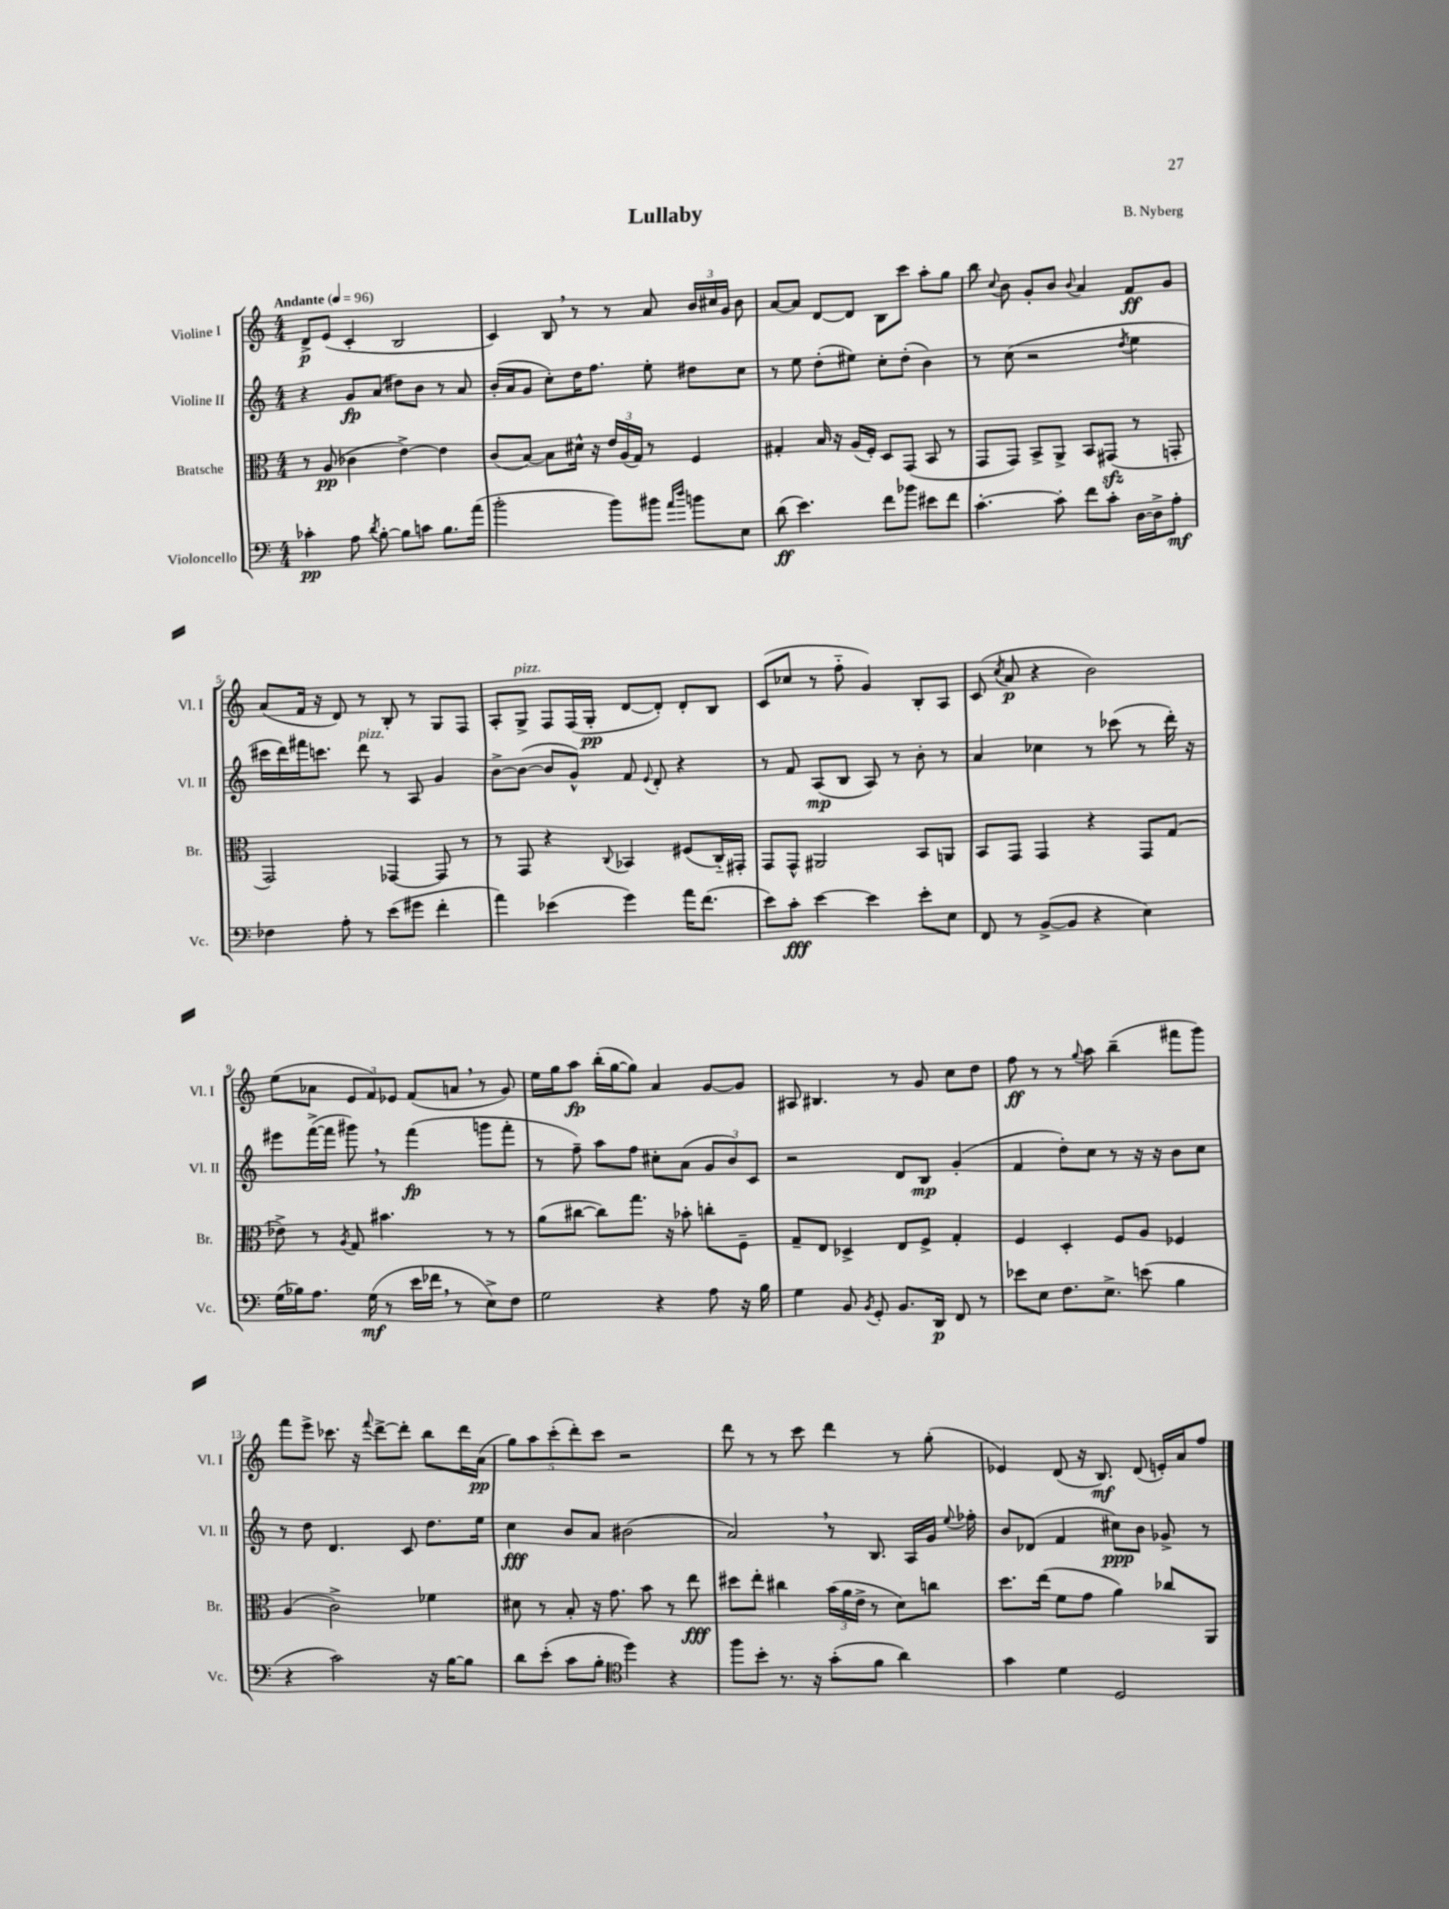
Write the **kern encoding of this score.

**kern	**dynam	**kern	**dynam	**kern	**dynam	**kern	**dynam
*part4	*part4	*part3	*part3	*part2	*part2	*part1	*part1
*staff4	*staff4	*staff3	*staff3	*staff2	*staff2	*staff1	*staff1
*I"Violoncello	*	*I"Bratsche	*	*I"Violine II	*	*I"Violine I	*
*I'Vc.	*	*I'Br.	*	*I'Vl. II	*	*I'Vl. I	*
*clefF4	*	*clefC3	*	*clefG2	*	*clefG2	*
*k[]	*	*k[]	*	*k[]	*	*k[]	*
*M4/4	*	*M4/4	*	*M4/4	*	*M4/4	*
*MM96	*	*MM96	*	*MM96	*	*MM96	*
=1	=1	=1	=1	=1	=1	=1	=1
!	!	!	!	!	!	!LO:TX:a:B:t=Andante	!
4c-X'\	pp	8r	.	4r	.	8d^/L	p
.	.	(8A/	pp	.	.	(8e/J	.
8A\	.	4c-X\	.	8g/L	fp	4c'/	.
8qd/	.	.	.	.	.	.	.
[8B'\	.	.	.	(8a/J	.	.	.
8B\L]	.	[4e^\)	.	8dd#X\L)	.	2B/	.
8cn\J	.	.	.	8b\J	.	.	.
8.B\L	.	4e\]	.	8r	.	.	.
.	.	.	.	8a/	.	.	.
(16a\Jk	.	.	.	.	.	.	.
=2	=2	=2	=2	=2	=2	=2	=2
2b'\	.	(8c/L	.	(16b'/LL	.	4c/)	.
.	.	.	.	16a/J	.	.	.
.	.	[8B/J)	.	8g/J	.	.	.
.	.	8B\L]	.	8cc'\L)	.	8B,/	.
.	.	16d#X^^\Jk	.	16dd\K	.	8r	.
.	.	16r	.	8.ff\J	.	.	.
8b\L)	.	24e/LL	.	.	.	8r	.
.	.	(24A/	.	.	.	.	.
.	.	24G/JJ)	.	.	.	.	.
8b#X\J	.	8r	.	8ee'\	.	8a/	.
16qqa/LL	.	.	.	.	.	.	.
16qqdd/JJ	.	.	.	.	.	.	.
8bn\L	.	4F/	.	8dd#X\L	.	24b/LL	.
.	.	.	.	.	.	24cc#X/	.
.	.	.	.	.	.	24g/JJ	.
8E\J	.	.	.	8cc\J	.	8b\	.
=3	=3	=3	=3	=3	=3	=3	=3
(8d\	ff	4G#X'/	.	8r	.	[8a/L	.
4.e\)	.	.	.	8ee\	.	8a/J]	.
.	.	16B/	.	(8dd'\L	.	[8d/L	.
.	.	16r	.	.	.	.	.
.	.	(16A/LL	.	8ee#X\J)	.	8d/J]	.
.	.	16F'/JJ)	.	.	.	.	.
8f\L	.	8D/L	.	8cc'\L	.	8B\L	.
8b-X\J	.	(8GG/J	.	(8dd'\J	.	8ccc\J	.
8e#X\L	.	8BB/	.	4b\)	.	8aa'\L	.
8f\J	.	8r	.	.	.	8gg\J	.
=4	=4	=4	=4	=4	=4	=4	=4
[4.c'\	.	8GG/L	.	8r	.	8bb\	.
.	.	.	.	.	.	8qqcc/	.
.	.	8GG/J)	.	(8cc\	.	8b\	.
.	.	8BB^/L	.	2r	.	8g'/L	.
8c'\]	.	8AA^/J	.	.	.	8b/J	.
.	.	.	.	.	.	8qqb/	.
8f\L	.	8BB/L	.	.	.	4a/	.
8c'\J	.	(8GG#Xzz/J	.	.	.	.	.
.	.	.	.	8qdd/	.	.	.
[16D\LL	.	8r	.	4ee\	.	8f/L	ff
16D^\J]	.	.	.	.	.	.	.
8A'\J	mf	8GGn'/	.	.	.	8g/J	.
!!LO:LB:g=z
=5	=5	=5	=5	=5	=5	=5	=5
4F-X\	.	2GG/)	.	16ccc#X\LL	.	(8a/L	.
.	.	.	.	16ddd\)	.	.	.
.	.	.	.	16fff#X\J	.	16f/Jk	.
.	.	.	.	8.cccn\J	.	16r	.
8A'\	.	.	.	.	.	8d/)	.
!	!	!	!	!LO:TX:a:i:t=pizz.	!	!	!
8r	.	.	.	8ddd\	.	8r	.
(8e\L	.	[4GG-X/	.	8r	.	8B'/	.
8g#X\J	.	.	.	8A/	.	8r	.
4f'\	.	8GG-/]	.	4g/	.	8G/L	.
.	.	8r	.	.	.	8F/J	.
=6	=6	=6	=6	=6	=6	=6	=6
4a\)	.	8r	.	[8b^\L	.	8A'/L	.
!	!	!	!	!	!	!LO:TX:a:i:t=pizz.	!
.	.	8GG/	.	(8b\J_	.	8G^/J	.
(4e-X\	.	4r	.	8b/L]	.	8F/L	.
.	.	.	.	8g^^/J)	.	(16F/L	.
.	.	.	.	.	.	16G'/JJ	pp
.	.	8qqC/	.	.	.	.	.
4g\)	.	4BB-X/	.	8f/	.	[8d/L	.
.	.	.	.	8qqe/	.	.	.
.	.	.	.	8d'/	.	8d'/J])	.
16a\KL	.	(8F#X/L	.	4r	.	8d'/L	.
(8.f\J	.	.	.	.	.	.	.
.	.	16C/L)	.	.	.	8B/J	.
.	.	16GG#X'/JJ	.	.	.	.	.
=7	=7	=7	=7	=7	=7	=7	=7
8e\L)	.	8GG/L	.	8r	.	(8c/L	.
8c'\J	fff	8GG^^/J	.	8f/	.	8cc-X/J	.
[4e\	.	2AA#X/	.	(8A/L	mp	8r	.
.	.	.	.	8B/J	.	8ff\	.
4e\]	.	.	.	8A/)	.	4g/)	.
.	.	.	.	8r	.	.	.
8e'\L	.	8BB/L	.	8b'\	.	8B'/L	.
8E\J	.	8AAn/J	.	8r	.	8A/J	.
=8	=8	=8	=8	=8	=8	=8	=8
8FF/	.	8BB/L	.	4a/	.	(8c/	.
.	.	.	.	.	.	8qcc/	.
8r	.	8GG/J	.	.	.	8a/	p
([8BB^/L	.	4GG/	.	4cc-X\	.	4r	.
8BB/J]	.	.	.	.	.	.	.
4r	.	4r	.	8r	.	2b\)	.
.	.	.	.	(8ccc-X\	.	.	.
4E\)	.	8GG/L	.	8r	.	.	.
.	.	(8G/J	.	16ddd'\)	.	.	.
.	.	.	.	16r	.	.	.
!!LO:LB:g=z
=9	=9	=9	=9	=9	=9	=9	=9
(16G\LL	.	8e-X^\)	.	8eee#X\L	.	(8ee\L	.
16B-X\J)	.	.	.	.	.	.	.
8.A\J	.	8r	.	([16fff^\L	.	8a-X\J	.
.	.	.	.	16fff\JJ]	.	.	.
.	.	8qA/	.	.	.	.	.
.	.	8G/	.	8ggg#X,\)	.	12e/L	.
(16G\	mf	.	.	.	.	.	.
.	.	.	.	.	.	12f/)	.
8r	.	4.b#X\	.	8r	.	.	.
.	.	.	.	.	.	12e-X/J	.
16e\LL	.	.	.	(4fff\	fp	(8f/L	.
16f-X,\JJ	.	.	.	.	.	.	.
8r	.	.	.	.	.	8an,/J	.
8E^\L)	.	8r	.	8gggn\L	.	8r	.
8F\J	.	8r	.	8fff'\J	.	8g/)	.
=10	=10	=10	=10	=10	=10	=10	=10
2G\	.	(8a\L	.	8r	.	16ee\LL	.
.	.	.	.	.	.	16gg\J	.
.	.	[8cc#X\J	.	8ff~\)	.	8aa\J	fp
.	.	8cc#\L])	.	8aa\L	.	(16bb'\LL	.
.	.	.	.	.	.	[16gg\J	.
.	.	8.gg\J	.	8ff\J	.	8gg\J])	.
4r	.	.	.	8cc#X'\L	.	4a/	.
.	.	16r	.	.	.	.	.
.	.	8b-X'\	.	(8a\J	.	.	.
8A\	.	8ccn'\L	.	12g/L	.	[8g/L	.
.	.	.	.	12b/)	.	.	.
16r	.	8F~\J	.	.	.	8g/J]	.
.	.	.	.	12c/J	.	.	.
16B\	.	.	.	.	.	.	.
=11	=11	=11	=11	=11	=11	=11	=11
4G\	.	8G~/L	.	2r	.	8A#X/	.
.	.	8E/J	.	.	.	4.B#X/	.
8BB/	.	4D-X^/	.	.	.	.	.
8qBB/	.	.	.	.	.	.	.
8GG'/	.	.	.	.	.	.	.
8.BB/L	.	8E/L	.	8d/L	.	8r	.
.	.	8F^/J	.	8B/J	mp	8g/	.
16DD/Jk	p	.	.	.	.	.	.
8FF/	.	4G'/	.	(4g'/	.	8cc\L	.
8r	.	.	.	.	.	8dd\J	.
=12	=12	=12	=12	=12	=12	=12	=12
8e-X\L	.	4F/	.	4f/	.	8ff\	ff
8E\J	.	.	.	.	.	8r	.
8.F\L	.	4D'/	.	8dd'\L)	.	8r	.
.	.	.	.	.	.	8qqgg/	.
.	.	.	.	8cc\J	.	8aa\	.
8.E^\J	.	.	.	.	.	.	.
.	.	8F/L	.	8r	.	(4bb~\	.
(8en\	.	8A/J	.	16r	.	.	.
.	.	.	.	16r	.	.	.
4B\	.	4F-X/	.	8b\L	.	8fff#X\L	.
.	.	.	.	8cc\J	.	8ggg\J)	.
!!LO:LB:g=z
=13	=13	=13	=13	=13	=13	=13	=13
4r	.	(4A/	.	8r	.	8fff\L	.
.	.	.	.	8dd\	.	8eee^\J	.
2c\)	.	2c^\)	.	4.d/	.	8.ccc-X\	.
.	.	.	.	.	.	16r	.
.	.	.	.	.	.	8qqfff/	.
.	.	.	.	.	.	[8ddd^\L	.
.	.	.	.	8c/	.	8ddd'\J]	.
16r	.	4f-X\	.	8.dd\L	.	8bb\L	.
[16B\KL	.	.	.	.	.	.	.
8B\J]	.	.	.	.	.	16ddd\L	.
.	.	.	.	16ee\Jk	.	(16a\JJ	pp
=14	=14	=14	=14	=14	=14	=14	=14
8d\L	.	8d#X\	.	4cc\	fff	10gg\L)	.
.	.	.	.	.	.	10aa\	.
(8e'\J	.	8r	.	.	.	.	.
.	.	.	.	.	.	(10ccc'\	.
8c\L	.	8B'/	.	8b/L	.	.	.
.	.	.	.	.	.	10ddd'\)	.
8B'\J	.	16r	.	8a/J	.	.	.
.	.	.	.	.	.	10ccc\J	.
.	.	8.g\	.	.	.	.	.
*clefC4	*	*	*	*	*	*	*
4dd\)	.	.	.	(2b#X\	.	2r	.
.	.	8b\	.	.	.	.	.
4r	.	8r	.	.	.	.	.
.	.	8ee\	fff	.	.	.	.
=15	=15	=15	=15	=15	=15	=15	=15
8ff\L	.	8dd#X\L	.	2a,/)	.	8ddd\	.
8b'\J	.	8ee'\J	.	.	.	8r	.
8.r	.	4cc#X\	.	.	.	8r	.
.	.	.	.	.	.	8ccc\	.
16r	.	.	.	.	.	.	.
(8g'\L	.	(24b\LL	.	8r	.	4ddd\	.
.	.	24a\	.	.	.	.	.
.	.	24e^\JJ	.	.	.	.	.
8f\J	.	8r	.	8.B/	.	.	.
4a\)	.	8d\L)	.	.	.	8r	.
.	.	.	.	16A/LL	.	.	.
.	.	8ccn\J	.	16g/JJ	.	(8gg'\	.
.	.	.	.	8qqee/	.	.	.
.	.	.	.	16ff-X'\	.	.	.
=16	=16	=16	=16	=16	=16	=16	=16
4g\	.	8.dd\L	.	8b/L	.	4e-X/)	.
.	.	.	.	(8d-X/J	.	.	.
.	.	(16ee\Jk	.	.	.	.	.
4d\	.	8f\L	.	4f/	.	(8d/	.
.	.	8g\J	.	.	.	16r	.
.	.	.	.	.	.	8.B/)	mf
2D/	.	4a\)	.	8cc#X\L)	ppp	.	.
.	.	.	.	8b\J	.	(8d/	.
.	.	8cc-X/L	.	8g-X^/	.	16en'/LL)	.
.	.	.	.	.	.	16a/J	.
.	.	8AA/J	.	8r	.	8ff/J	.
==	==	==	==	==	==	==	==
*-	*-	*-	*-	*-	*-	*-	*-
